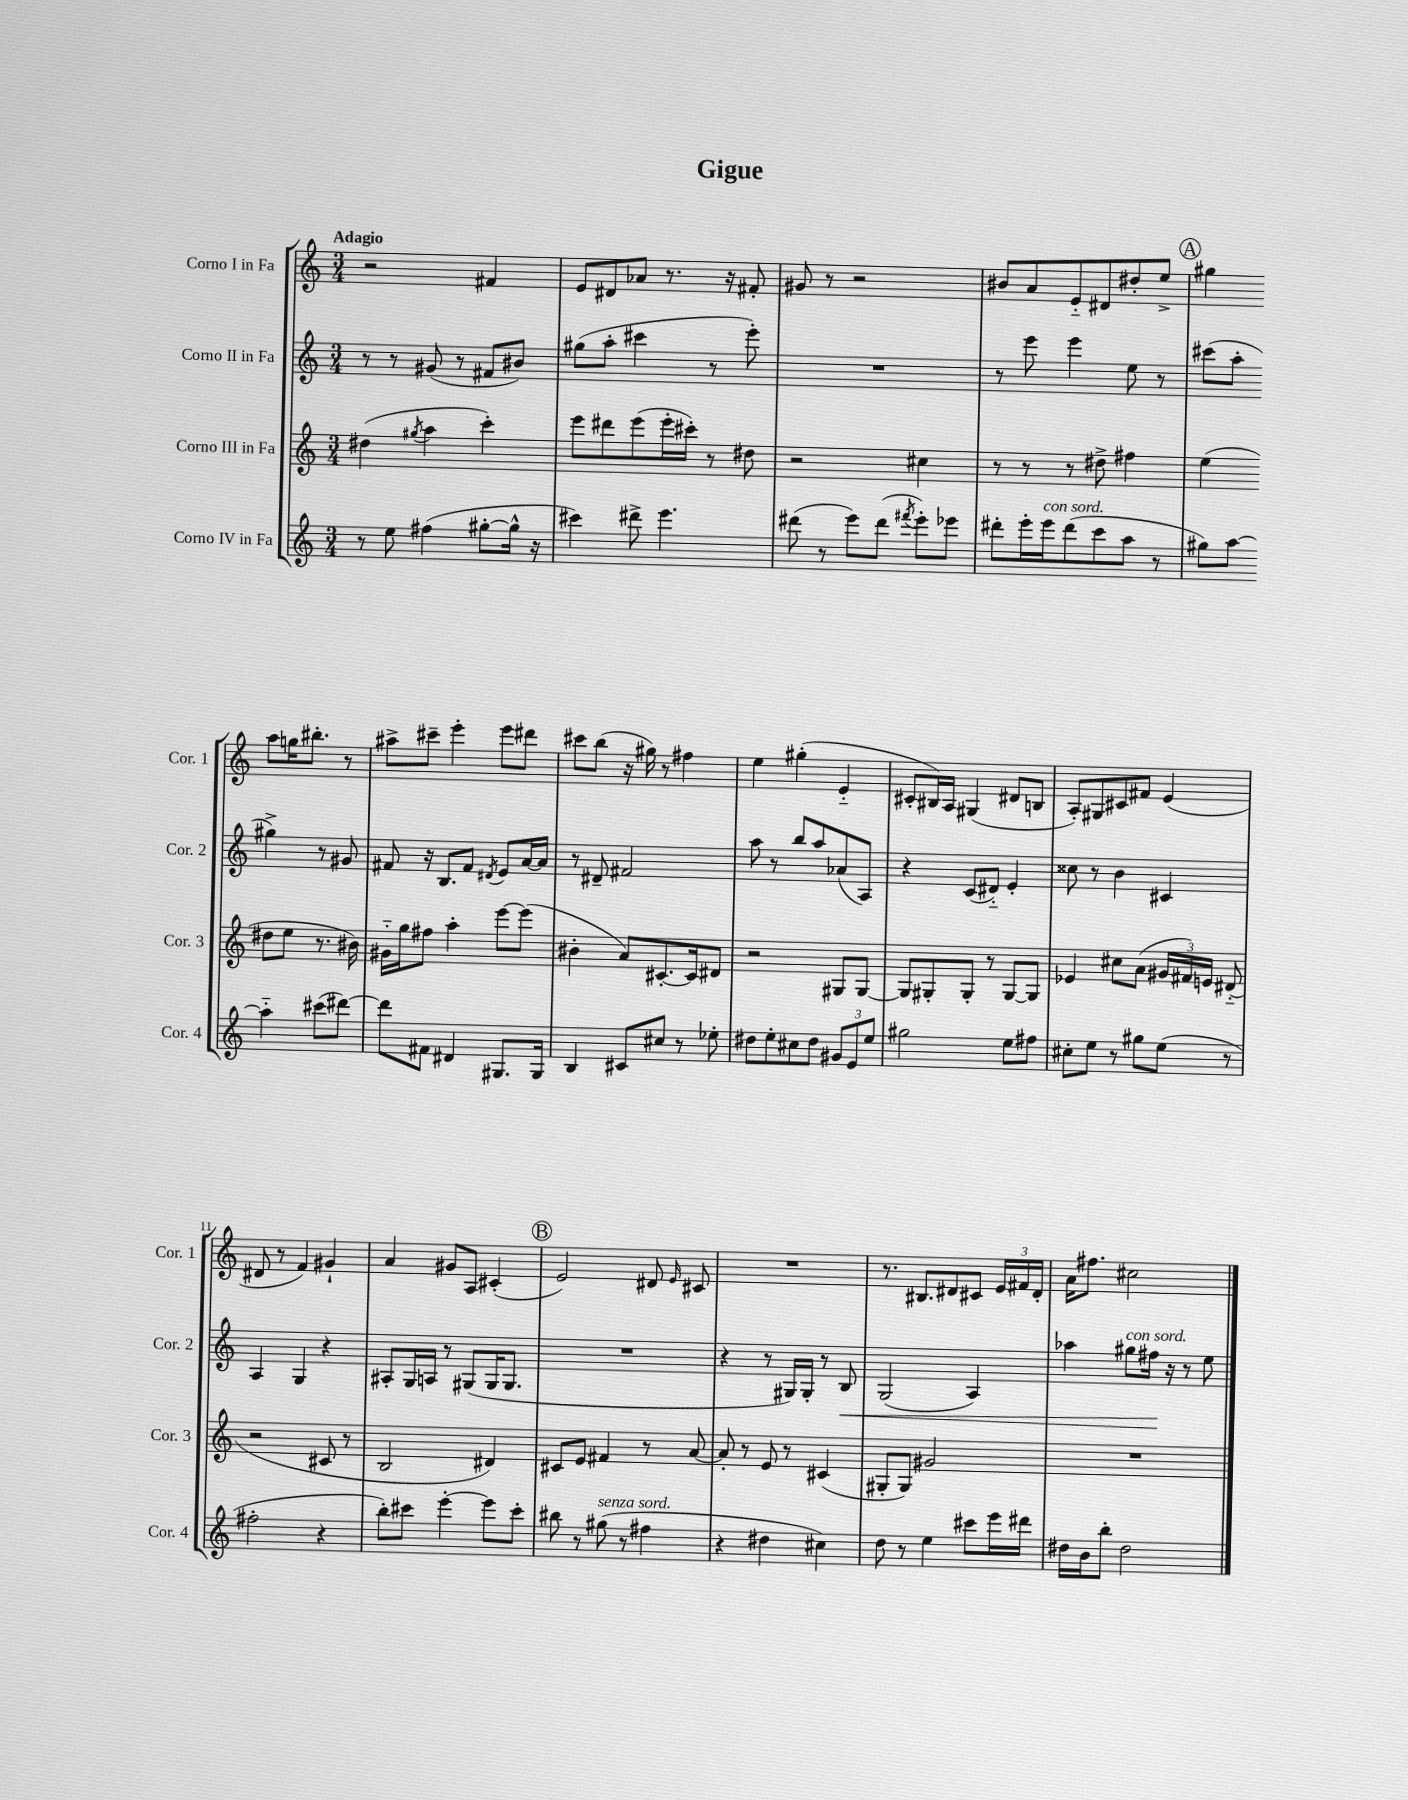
\header { title = "Gigue" }
<<
\new StaffGroup <<
\new Staff = "s0" \with { instrumentName = "Corno I in Fa" shortInstrumentName = "Cor. 1" } {
    \clef treble \key c \major \numericTimeSignature \time 3/4 \tempo "Adagio"
    \autoBeamOff r2 fis'4 |
    e'8[ dis'8 aes'8] r8. r16 fis'8-. |
    gis'8 r8 r2 |
    bis'8[ a'8 e'8-_ dis'8 dis''8-. e''8]-> |
    \mark \markup { \circle "A" } gis''4 a''8[ g''16 bis''8.]-. r8 |
    ais''8[-> cis'''8]-- e'''4-. e'''8[ dis'''8] |
    cis'''8[ b''8]( r16 gis''16) r8 fis''4 |
    e''4 gis''4-.( e'4-_ |
    cis'8[-. bis16) a16] gis4( dis'8[ b8] |
    a8[-.) gis8 cis'8 fis'8] e'4( |
    dis'8 r8 f'4) gis'4-! |
    a'4 gis'8[ a8] cis'4-.( |
    \mark \markup { \circle "B" } e'2) dis'8 \grace { e'16 } cis'8 |
    R2. |
    r8. bis8.[ dis'8 cis'8] \tuplet 3/2 { e'16[ fis'16 dis'16]-. } |
    a'16[ fis''8.] cis''2 \bar "|." |
}
\new Staff = "s1" \with { instrumentName = "Corno II in Fa" shortInstrumentName = "Cor. 2" } {
    \clef treble \key c \major \numericTimeSignature \time 3/4
    \autoBeamOff r8 r8 gis'8( r8 fis'8[ bis'8]) |
    gis''8[( a''8]-. cis'''4 r8 e'''8-.) |
    R2. |
    r8 e'''8 e'''4 e''8 r8 |
    \mark \markup { \circle "A" } cis'''8[( a''8]-. gis''4->) r8 gis'8 |
    fis'8 r16 b8.[ fis'8] \acciaccatura { dis'8 } e'8[ a'16~ a'16] |
    r8 dis'8-- fis'2 |
    a''8 r8 b''8[ a''8 aes'8( a8]) |
    r4 c'8[( dis'8]-_) e'4-. |
    cisis''8 r8 b'4 cis'4 |
    a4 g4 r4 |
    ais8[-. g16 a16] r8 gis8[( gis16 gis8.] |
    \mark \markup { \circle "B" } R2. |
    r4 r8 gis16[) gis16]-. r8 b8\< |
    g2( a4) |
    aes''4 gis''8[^\markup { \italic "con sord." } fis''16]\! r16 r8 e''8 \bar "|." |
}
\new Staff = "s2" \with { instrumentName = "Corno III in Fa" shortInstrumentName = "Cor. 3" } {
    \clef treble \key c \major \numericTimeSignature \time 3/4
    \autoBeamOff dis''4( \acciaccatura { gis''8 } a''4 c'''4-.) |
    e'''8[ dis'''8 e'''8( e'''16-. cis'''16]-.) r8 dis''8 |
    r2 cis''4 |
    r8 r8 r8 dis''8-> fis''4 |
    \mark \markup { \circle "A" } e''4( dis''8[ e''8] r8. bis'16) |
    gis'16[-_ g''16 fis''8] a''4-. e'''8[~ e'''8]( |
    bis'4-. a'8[) cis'8.~-. cis'16 dis'8] |
    r2 gis8[ gis8]~ |
    gis8[ gis8-. gis8]-. r8 gis8[~ gis8] |
    ees'4 cis''8[ a'8]( \tuplet 3/2 { gis'16[ fis'16) e'16] } dis'8-_( |
    r2 cis'8 r8 |
    b2 dis'4) |
    \mark \markup { \circle "B" } cis'8[ e'8] fis'4 r8 a'8~ |
    a'8-. r8 e'8 r8 cis'4( |
    gis8[-. gis8]) gis'2 |
    R2. \bar "|." |
}
\new Staff = "s3" \with { instrumentName = "Corno IV in Fa" shortInstrumentName = "Cor. 4" } {
    \clef treble \key c \major \numericTimeSignature \time 3/4
    \autoBeamOff r8 e''8 fis''4( gis''8[~-. gis''16]-^ r16 |
    cis'''4) dis'''8-> e'''4. |
    dis'''8( r8 e'''8[) dis'''8]( \acciaccatura { fis'''8 } e'''8[-.) ees'''8] |
    dis'''8[-. e'''16-. e'''16^\markup { \italic "con sord." } dis'''8( c'''8 a''8] r8 |
    \mark \markup { \circle "A" } gis''8[) a''8]~ a''4-_ cis'''8[( dis'''8]~) |
    dis'''8[ fis'8] dis'4 gis8.[ gis16] |
    b4 cis'8[ cis''8] r8 ees''8-. |
    dis''8[ e''8-. cis''8 dis''8] \tuplet 3/2 { gis'8[ e'8 e''8] } |
    gis''2 e''8[ fis''8] |
    cis''8[-. e''8] r8 gis''8[ e''8]( r8 |
    fis''2-. r4 |
    b''8[-.) cis'''8] e'''4~-. e'''8[ cis'''8]-. |
    \mark \markup { \circle "B" } bis''8 r8 gis''8^\markup { \italic "senza sord." }( r8 fis''4 |
    r4 dis''4 cis''4) |
    d''8 r8 e''4 cis'''8[ e'''16 dis'''16] |
    dis''16[ b'16 b''8]-. dis''2 \bar "|." |
}
>>
>>
